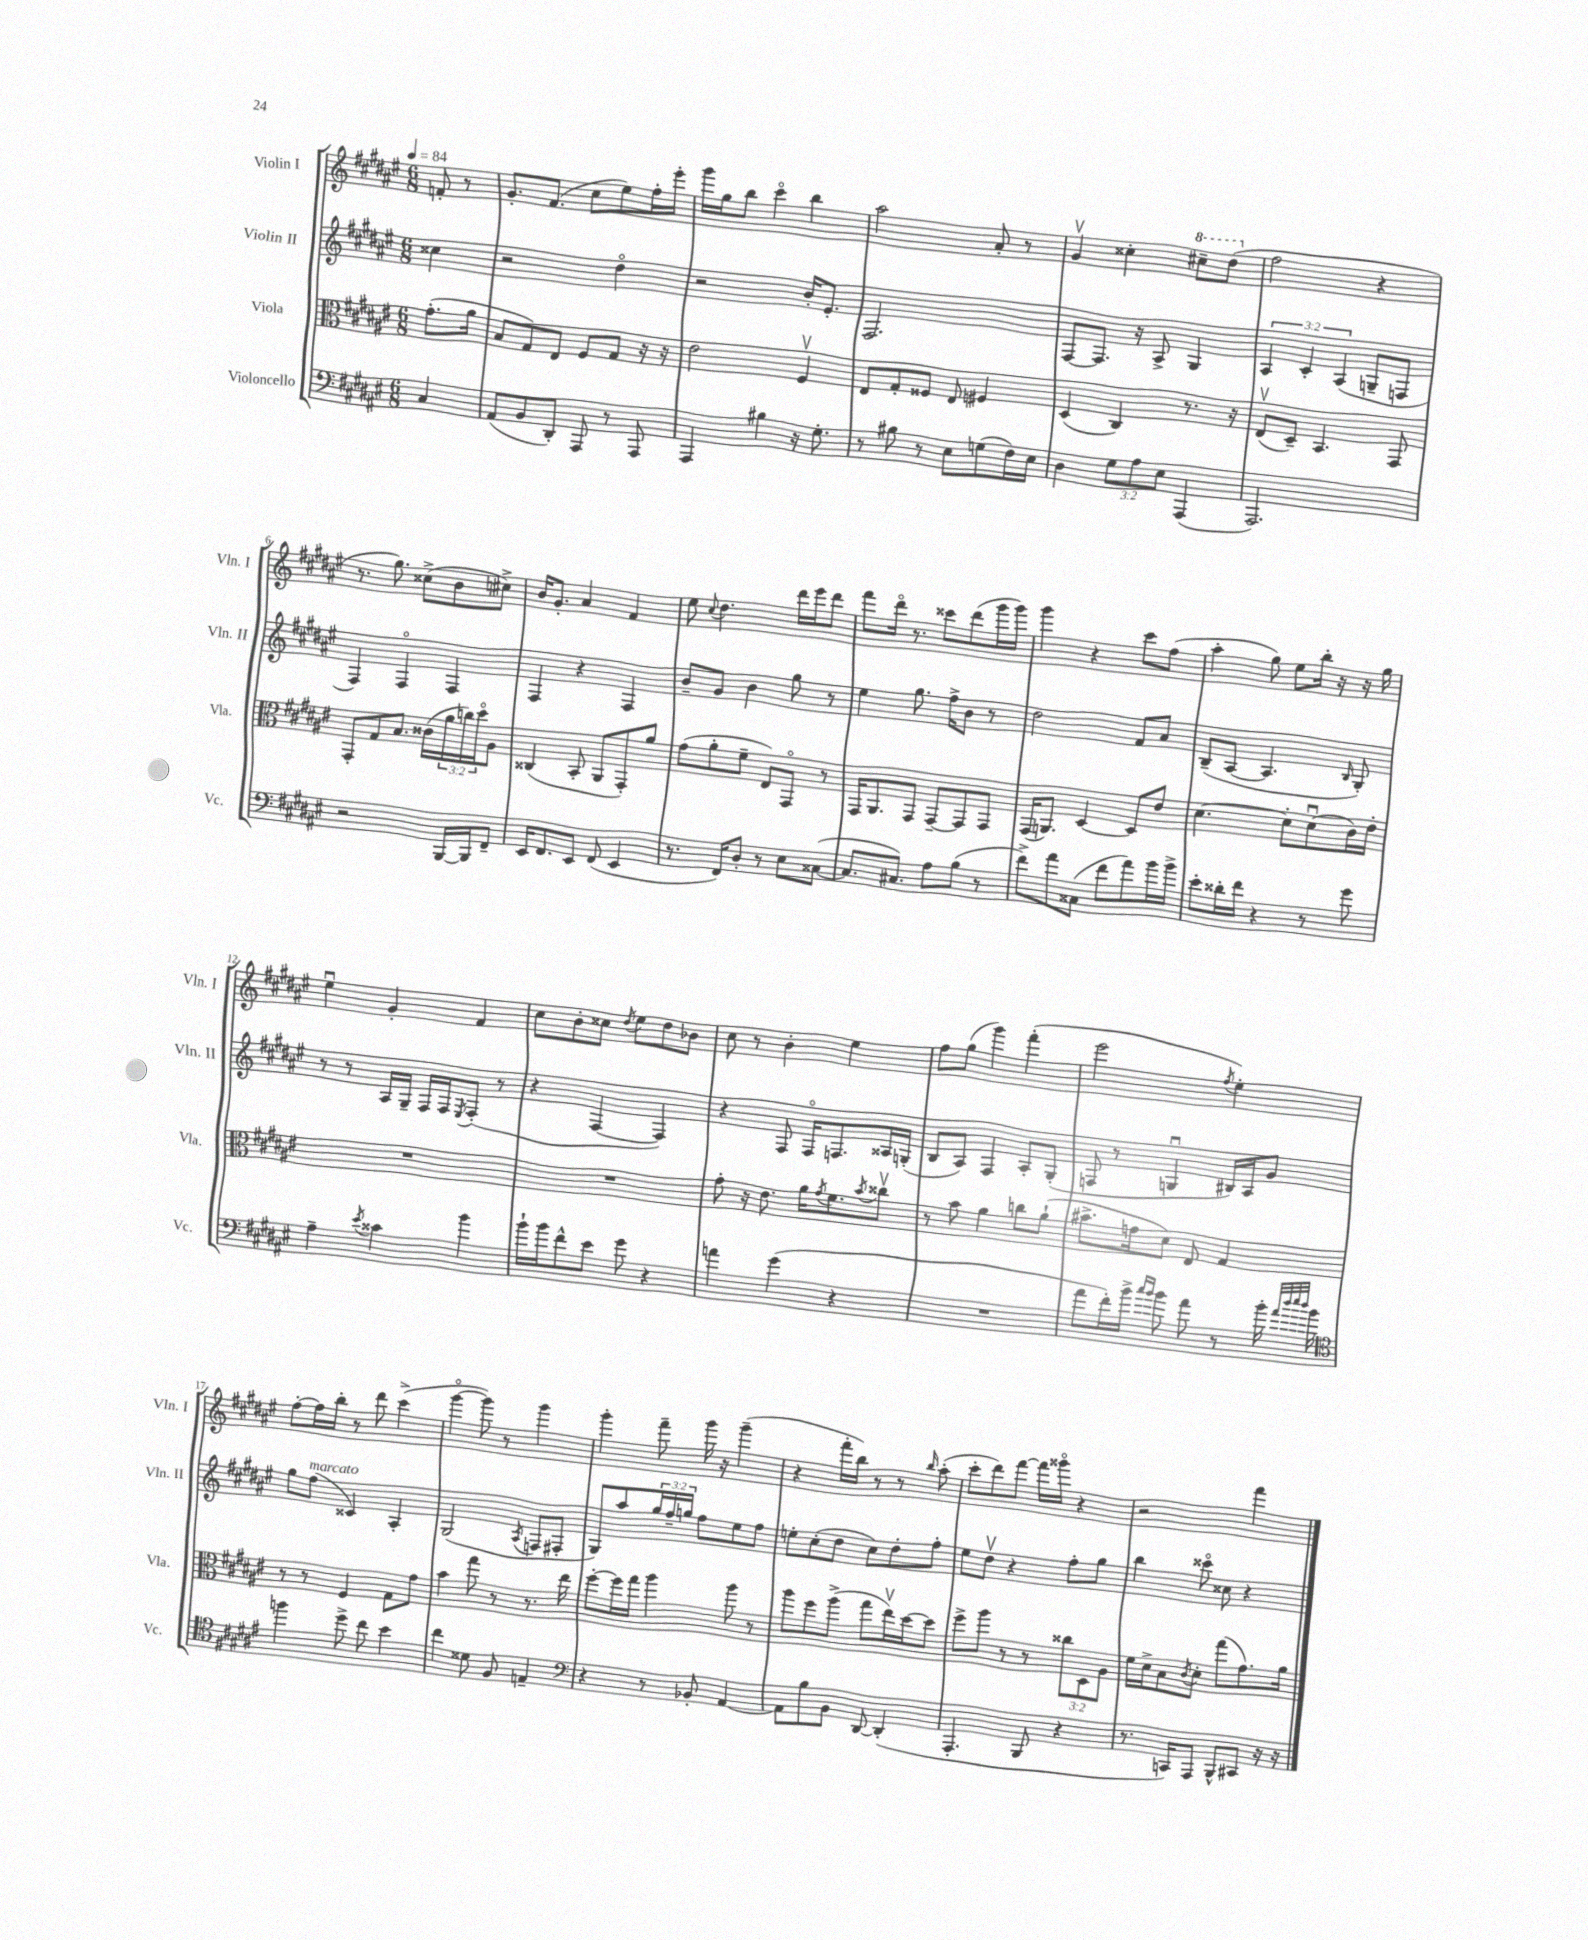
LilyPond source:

<<
\new StaffGroup <<
\new Staff = "s0" \with { instrumentName = "Violin I" shortInstrumentName = "Vln. I" } {
    \clef treble \key fis \major \numericTimeSignature \time 6/8 \partial 4 \tempo 4 = 84
    f'8-. r8 |
    gis'8.-. fis'8.( cis''8 eis''8) fis''16-. eis'''16-. |
    gis'''16 gis''16 b''8 cis'''4\flageolet b''4 |
    ais''2 ais'8-. r8 |
    gis'4\upbow cisis''4-. \ottava #1 cis'''!8-- dis'''8( \ottava #0 |
    fis''2 r4 |
    r8. gis''8.) cisis''8->( b'8 cis''8->) |
    b'16 gis'8.-. ais'4 fis'4 |
    eis''8 \appoggiatura { cis''8 } dis''4. dis'''16 eis'''16 dis'''8 |
    fis'''8 dis'''16\flageolet r8. cisis'''8 dis'''8( gis'''16 gis'''16) |
    gis'''4 r4 cis'''8 fis''8( |
    ais''4-. gis''8) eis''8 b''16-. r16 r16 gis''16 |
    eis''4\downbow gis'4-. fis'4 |
    cis''8 b'8-. cisis''8 \acciaccatura { dis''8 } eis''8 dis''8 bes'8 |
    cis''8 r8 b'4-. eis''4 |
    fis''8 gis''8( gis'''4) fis'''4-.( |
    eis'''2 \acciaccatura { fis''8 } eis''4-.) |
    fis''8~-. fis''16 b''16-. r8 dis'''8 cis'''4->( |
    gis'''4~\flageolet gis'''8) r8 gis'''4 |
    gis'''4-. fis'''8-- gis'''16 r16 gis'''4--( |
    r4 fis'''16-. b''16) r8 r8 \grace { b''16 } ais''8-.( |
    cis'''8-. dis'''8) fis'''8~ fis'''16 gisis'''16\flageolet r4 |
    r2 fis'''4 \bar "|." |
}
\new Staff = "s1" \with { instrumentName = "Violin II" shortInstrumentName = "Vln. II" } {
    \clef treble \key fis \major \numericTimeSignature \time 6/8 \override Staff.TupletNumber.text = #tuplet-number::calc-fraction-text \partial 4
    cisis''4 |
    r2 dis''4\flageolet |
    r2 b'16-. eis'8.-. |
    fis2. |
    fis8~ fis8. r16 ais8-> gis4 |
    \tuplet 3/2 { ais4 cis'4-. ais4( } g8-- f8 |
    fis4) fis4\flageolet fis4 |
    fis4 r4 fis4 |
    b'8-- gis'8 b'4 gis''8 r8 |
    eis''4 gis''8. fis''16-> b'8 r8 |
    dis''2 fis'8 ais'8 |
    b8--( ais8~ ais4. \grace { b16 } gis8-.) |
    r8 r8 ais16 gis16-- fis16 fis16 \acciaccatura { eis8 } fis8-.( r8 |
    r4 fis4~ fis4) |
    r4 fis8 fis16\flageolet f8. aisis16 g16-.( |
    b8 ais8) fis4 ais8-. gis8-.( |
    f8 r8 g4\downbow bis16) ais16 gis'8 |
    gis''8 fis''8^\markup { \italic "marcato" }( cisis'4) ais4-. |
    gis2( \acciaccatura { ais8 } f8 fis8-. |
    gis8) ais''8 \tuplet 3/2 { gis''16 fis''16-- g''16 } fis''8 eis''8 fis''8 |
    e''8-. cis''8-.( dis''8 cis''8) dis''8-. fis''8-. |
    eis''8 dis''8\upbow r4 fis''8-. gis''8 |
    b''4 cisis'''8\flageolet cisis''8 r4 \bar "|." |
}
\new Staff = "s2" \with { instrumentName = "Viola" shortInstrumentName = "Vla." } {
    \clef alto \key fis \major \numericTimeSignature \time 6/8 \override Staff.TupletNumber.text = #tuplet-number::calc-fraction-text \partial 4
    gis'8.-.( ais'16 |
    b8 gis8) eis8 fis8 gis8 r16 r16 |
    eis'2 fis4\upbow |
    eis8 gis8-. fisis8 eis8 fis4 |
    dis4( cis4) r8. r16 |
    eis8\upbow( dis8--) b,4. gis,8 |
    gis,8-. gis8 b8. cisis'16( \tuplet 3/2 { ais'16 c''16) dis''16\flageolet } ais8 |
    cisis4( b,8-. ais,8 gis,8-.) ais'8 |
    gis'8( ais'8-. fis'8-- eis8) gis,8\flageolet r8 |
    gis,16 ais,8. gis,8 gis,8~-- gis,8 gis,8 |
    gis,16( a,8.) dis4~ dis8 eis'8 |
    dis'4.~ dis'8-. dis'8\downbow( cis'16) eis'16-. |
    R2. |
    R2. |
    gis'8-. r16 eis'8. ais'16 \acciaccatura { gis'8 } fis'8. \acciaccatura { b'8 } cisis''8\upbow |
    r8 b'8 ais'4 c''8 ais'8-!( |
    bis'8.-> g'16 dis'8) eis8 gis4 |
    r8 r8 fis4 gis8 gis'8 |
    b'4 gis''8 r8 r8. eis''16 |
    fis''8~-. fis''16 gis''16 ais''4 ais''8 r8 |
    ais''8 fis''8 ais''8->( gis''8 eis''16\upbow) dis''16~ dis''8 |
    fis''8-> ais''8 r8 r8 \tuplet 3/2 { cisis''8 dis8 ais8 } |
    fis'16 dis'16-> b8 \acciaccatura { cis'8 } dis'8-. gis''8( gis'8.) ais'16 \bar "|." |
}
\new Staff = "s3" \with { instrumentName = "Violoncello" shortInstrumentName = "Vc." } {
    \clef bass \key fis \major \numericTimeSignature \time 6/8 \override Staff.TupletNumber.text = #tuplet-number::calc-fraction-text \partial 4
    cis4 |
    ais,8( b,8 dis,8-.) ais,,8 r8 ais,,8 |
    ais,,4 bis4 r16 gis8.-. |
    r8 bis8 r8 eis8 g8( fis16) eis16 |
    dis4 \tuplet 3/2 { gis8 ais8 eis8 } ais,,4( |
    ais,,2.) |
    r2 b,,16~ b,,16 fis,8-- |
    eis,16 fis,8. eis,8 fis,8( eis,4 |
    r8. fis,16) dis8-. r8 eis8 cisis8~( |
    cisis8. cis8.) ais8 b8( r8 |
    fis'8->) ais'8 cisis8( fis'8 ais'8) b'16 b'16-> |
    eis'8-. disis'16-. fis'16 r4 r8 gis'8 |
    ais4-- \acciaccatura { eis'8 } cisis'4 b'4 |
    b'16-! b'16 fis'8-^ eis'8 gis'8 r4 |
    a'4 gis'4( r4 |
    R2. |
    ais'8 fis'16-.) b'16-> \grace { cis''16 b'16 } b'8 ais'8 r8 b'16-. \grace { ais'32 dis''32 eis''32 dis''32 } b'16 |
    \clef tenor f''4 dis''8-> cis''8 b'4 |
    cis''4 disis'8 fis8 e4-- |
    \clef bass r4 r8 bes,8-. ais,4~ |
    ais,8 b8 b,8 dis,8~ dis,4-.( |
    ais,,4.-. b,,8 r4 |
    r8. c,16) ais,,8 b,,8-^ cis,8 r16 r16 \bar "|." |
}
>>
>>
